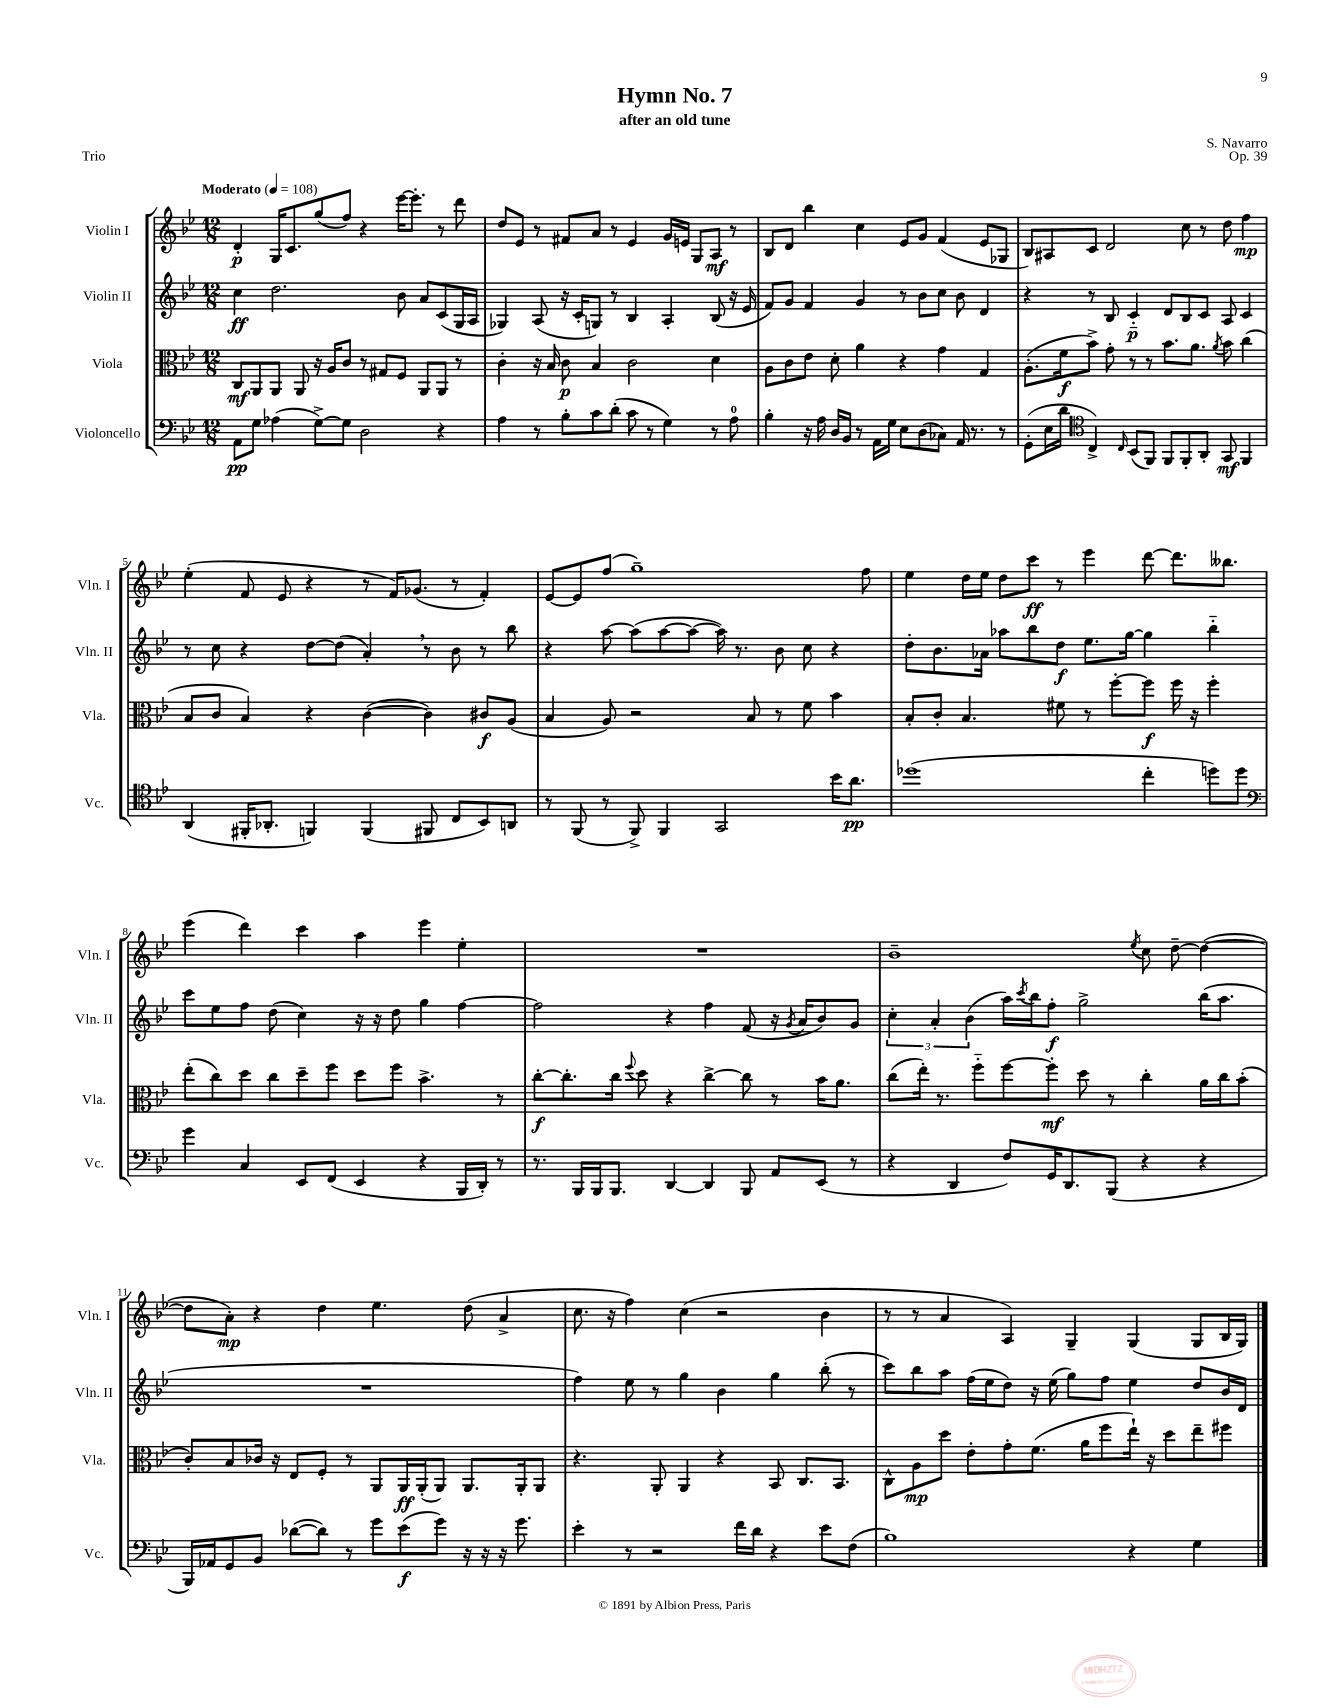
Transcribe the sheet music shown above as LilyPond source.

\header { title = "Hymn No. 7" composer = "S. Navarro" subtitle = "after an old tune" opus = "Op. 39" piece = "Trio" }
<<
\new StaffGroup <<
\new Staff = "s0" \with { instrumentName = "Violin I" shortInstrumentName = "Vln. I" } {
    \clef treble \key bes \major \numericTimeSignature \time 12/8 \tempo "Moderato" 4 = 108
    d'4-.\p g16 c'8. g''8( f''8) r4 ees'''16~ ees'''8.-. r8 d'''8 |
    d''8 ees'8 r8 fis'8 a'8 r8 ees'4 g'16 e'16 g8 a8\mf r8 |
    bes8 d'8 bes''4 c''4 ees'8 g'8 f'4( ees'8 ges8 |
    bes8) ais8 c'8 d'2 c''8 r8 d''8 f''4\mp |
    ees''4-.( f'8 ees'8 r4 r8 f'16) ges'8.( r8 f'4-.) |
    ees'8~ ees'8 f''8( g''1--) f''8 |
    ees''4 d''16 ees''16 d''8 c'''8\ff r8 ees'''4 d'''8~ d'''8. beses''8. |
    ees'''4( d'''4) c'''4 a''4 ees'''4 ees''4-. |
    R1. |
    bes'1-- \acciaccatura { ees''8 } c''8 d''8~-- d''4~( |
    d''8 a'8-.\mp) r4 d''4 ees''4. d''8( a'4-> |
    c''8. r16 f''4) c''4( r2 bes'4 |
    r8 r8 a'4 a4) g4-- g4( g8 bes16 g16) \bar "|." |
}
\new Staff = "s1" \with { instrumentName = "Violin II" shortInstrumentName = "Vln. II" } {
    \clef treble \key bes \major \numericTimeSignature \time 12/8
    c''4\ff d''2. bes'8 a'8 c'8( g16 a16 |
    ges4) a8( r16 c'16-. g8) r8 bes4 a4-. bes8( r16 ees'16 |
    f'8) g'8 f'4 g'4 r8 bes'8 c''8 bes'8 d'4 |
    r4 r8 bes8 c'4-_\p d'8 bes8 c'8 a8 c'4 |
    r8 c''8 r4 d''8~ d''8( a'4-.) \breathe r8 bes'8 r8 bes''8 |
    r4 a''8~ a''8( a''8~ a''8~ a''16) r8. bes'8 c''8 r4 |
    d''8-. bes'8. aes'16 aes''8 bes''8 d''8\f ees''8. g''16~ g''4 bes''4-_ |
    c'''8 ees''8 f''8 d''8( c''4) r16 r16 d''8 g''4 f''4~ |
    f''2 r4 f''4 f'8( r16 \acciaccatura { g'8 } a'16 bes'8) g'8 |
    \tuplet 3/2 { c''4-. a'4-. bes'4( } a''16) \acciaccatura { c'''8 } bes''16 f''8-.\f g''2-> bes''16( a''8. |
    R1. |
    f''4) ees''8 r8 g''4 bes'4 g''4 bes''8-.( r8 |
    c'''8) bes''8 a''8 f''16( ees''16 d''8) r16 ees''16( g''8) f''8 ees''4 d''8 bes'16 d'16 \bar "|." |
}
\new Staff = "s2" \with { instrumentName = "Viola" shortInstrumentName = "Vla." } {
    \clef alto \key bes \major \numericTimeSignature \time 12/8
    c8\mf a,8 a,8 a,8 r16 a16 c'8 r8 gis8 f8 a,8 a,8 r8 |
    c'4-. r16 bes16 c'8\p bes4 c'2 d'4 |
    a8 c'8 ees'8 d'8-. a'4 r4 g'4 g4 |
    a8.-.( f'16\f bes'8->) g'8-. r8 r8 bes'8. a'8. \acciaccatura { a'8 } bes'8 c''4( |
    bes8 c'8 bes4) r4 c'4~( c'4) cis'8\f a8( |
    bes4 a8) r2 bes8 r8 f'8 bes'4 |
    bes8-. c'8-. bes4. fis'8 r8 f''8~-. f''8\f f''16 r16 f''4-. |
    ees''8-.( c''8) d''8 c''8 d''8-- f''8 d''8 f''8 bes'4.-> r8 |
    c''8~-.\f c''8.-. c''16 \appoggiatura { f''8 } d''8 r4 c''4~-> c''8 r8 bes'16 a'8. |
    c''8( ees''16-.) r8. f''8-_ f''8~ f''8-.\mf d''8 r8 c''4-. a'16 c''16 bes'8-.( |
    c'8-.) bes8 ces'16 r16 ees8 f8-. r8 a,8 a,16\ff a,16-.( a,8) a,8. a,16-. a,8 |
    r4. a,8-. a,4 r4 bes,8 c8. bes,8. |
    c8-^ a8\mp d''8 ees'8-. g'8-. f'8.( a'16 f''8 ees''16-!) r16 d''8 ees''8-- fis''8 \bar "|." |
}
\new Staff = "s3" \with { instrumentName = "Violoncello" shortInstrumentName = "Vc." } {
    \clef bass \key bes \major \numericTimeSignature \time 12/8
    a,8\pp g8 aes4( g8~->) g8 d2 r4 |
    a4 r8 bes8-. c'8 d'8-.( c'8 r8 g4) r8 a8-0 |
    bes4-. r16 a16 d16 bes,16 r8 a,16 g16 ees8 d8( ces8) a,16 r8. r8 |
    g,8-.( ees16 d'16 \clef tenor c4->) \grace { c16 } bes,8( f,8) f,8 f,8-. a,8-. g,8\mf f,4 |
    a,4( fis,16-. aes,8.-. f,4) f,4( fis,8 c8 bes,8) a,8 |
    r8 f,8( r8 f,8->) f,4 g,2 bes'16 a'8.\pp |
    des''1( c''4-. d''8) d''8 |
    \clef bass g'4 c4 ees,8 f,8( ees,4 r4 bes,,16 d,16-.) r8 |
    r8. bes,,16 bes,,16 bes,,8. d,4~ d,4 bes,,8 a,8 ees,8( r8 |
    r4 d,4 f8) g,16 d,8. bes,,8( r4 r4 |
    bes,,16) aes,16 g,8 bes,8 des'8~( des'8) r8 g'8 ees'8\f( g'8) r16 r16 r16 g'8. |
    ees'4-. r8 r2 f'16 d'16 r4 ees'8 f8( |
    bes1) r4 g4 \bar "|." |
}
>>
>>
